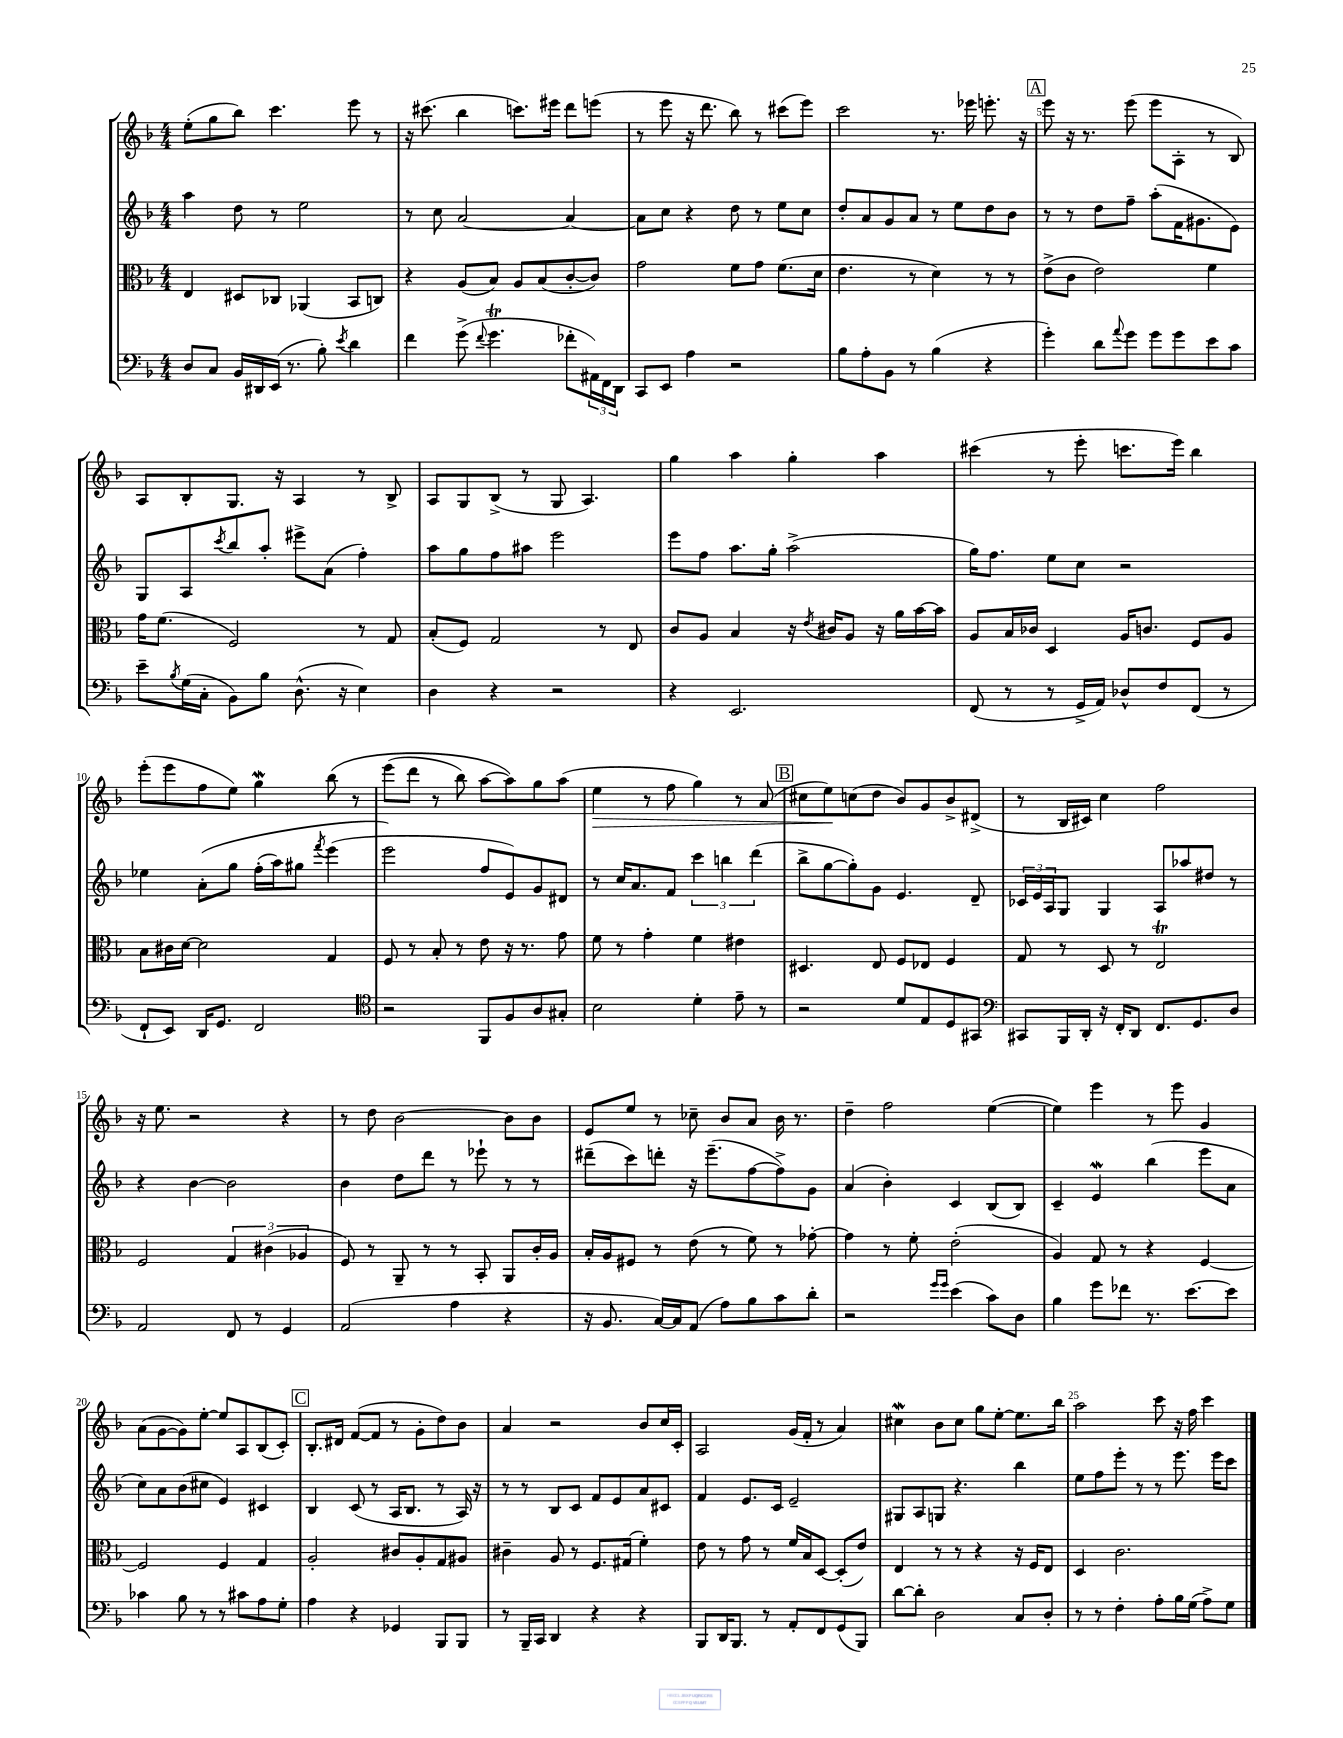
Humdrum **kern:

**kern	**kern	**kern	**kern
*staff4	*staff3	*staff2	*staff1
*clefF4	*clefC3	*clefG2	*clefG2
*k[b-]	*k[b-]	*k[b-]	*k[b-]
*M4/4	*M4/4	*M4/4	*M4/4
8D	4E	4aa	(8ee'
8C	.	.	8gg
16BB-	8D#	8dd	8bb-)
16DD#	.	.	.
(16EE	8C-	8r	4.ccc
8.r	.	.	.
.	(4AA-	2ee	.
8B-')	.	.	.
8qe	.	.	.
4d	8BB-	.	8eee
.	8C)	.	8r
=	=	=	=
4f	4r	8r	16r
.	.	.	(8.ccc#
.	.	8cc	.
(8g^	(8A	[2a	4bb-
8qqf	.	.	.
4.g	8B-)	.	.
.	8A	.	8.ccc)
.	(8B-	.	.
.	.	.	16eee#
8f-'	[8c'	4a_	8ddd
24AA#)	8c])	.	(8eee
24FF	.	.	.
24DD	.	.	.
=	=	=	=
8CC	2g	8a]	8r
8EE	.	8cc	8eee
4A	.	4r	16r
.	.	.	8.ddd
2r	8f	8dd	8bb-)
.	8g	8r	8r
.	(8.f	8ee	(8ccc#
.	.	8cc	8eee)
.	16d	.	.
=	=	=	=
8B-	4.e	8dd'	2ccc
8A'	.	8a	.
8BB-	.	8g	.
8r	8r	8a	.
(4B-	4d)	8r	8.r
.	.	8ee	.
.	.	.	16eee-
4r	8r	8dd	8.eee'
.	8r	8b-	.
.	.	.	16r
=	=	=	=
4g')	(8e^	8r	8eee
.	8c	8r	16r
.	.	.	8.r
8d	2e)	8dd	.
8qqa	.	.	.
8g	.	8ff~	(8eee
8g	.	(8aa'	8eee
8g	.	16f	8A'
.	.	8.g#	.
8e	4f	.	8r
8c	.	8e)	8B-)
=	=	=	=
8e~	16g	8G	8A
.	(8.f	.	.
8qB-	.	.	.
(16G	.	8A	8B-'
16C'	.	.	.
.	.	8qccc	.
8BB-)	2F)	8bb-	8.G
8B-	.	8aa'	.
.	.	.	16r
(8.D^^	.	8eee#^	4A
.	.	(8a	.
16r	.	.	.
4E)	8r	4ff')	8r
.	8G	.	8B-^
=	=	=	=
4D	(8B-'	8aa	8A
.	8F)	8gg	8G
4r	2G	8ff	(8B-^
.	.	8aa#	8r
2r	.	2eee	8G
.	.	.	4.A)
.	8r	.	.
.	8E	.	.
=	=	=	=
4r	8c	8eee	4gg
.	8A	8ff	.
2.EE	4B-	8.aa	4aa
.	.	16gg'	.
.	16r	(2aa^	4gg'
.	8qe	.	.
.	16c#	.	.
.	8A	.	.
.	16r	.	4aa
.	16a	.	.
.	[16b-	.	.
.	16b-]	.	.
=	=	=	=
(8FF	8A	16gg)	(4ccc#
.	.	8.ff	.
8r	16B-	.	.
.	16c-	.	.
8r	4D	8ee	8r
16GG^	.	8cc	8eee'
16AA)	.	.	.
8D-^^	16A	2r	8.ccc
.	8.c	.	.
8F	.	.	.
.	.	.	16eee)
(8FF	8F	.	4bb-
8r	8A	.	.
=	=	=	=
8FF`	8B-	4ee-	(8eee'
8EE)	16c#	.	8eee
.	[16d	.	.
16DD	2d]	&(8a'	8ff
8.GG	.	.	.
.	.	8gg	8ee)
2FF	.	(16ff'	4gg
.	.	16aa)	.
.	.	8gg#	.
.	.	8qfff	.
.	4G	(4eee	&(8bb-
.	.	.	8r
=	=	=	=
*clefC4	*	*	*
2r	8F	2eee&)	(8eee
.	8r	.	8ddd
.	8B-'	.	8r
.	8r	.	8bb-)
8FF	8e	8ff	[8aa
8F	16r	8e)	8aa]&)
.	8.r	.	.
8A	.	8g	8gg
8G#'	8g	8d#	(8aa
=	=	=	=
2B-	8f	8r	4ee
.	8r	16cc	.
.	.	8.a	.
.	4g'	.	8r
.	.	8f	8ff
4d'	4f	6ccc	4gg)
.	.	6bb	.
8e~	4e#	.	8r
.	.	(6ddd	.
8r	.	.	(8a
=	=	=	=
2r	4.D#	8bb-^	8cc#
.	.	[8gg	8ee)
.	.	8gg'])	(8cc
.	8E	8g	8dd
8d	8F	4.e	8b-)
8E	8E-	.	8g
8D	4F	.	8b-^
8GG#	.	8d~	(8d#^
=	=	=	=
*clefF4	*	*	*
8CC#	8G	24c-	8r
.	.	24e	.
.	.	24A	.
16BBB-	8r	8G	16B-
16DD'	.	.	16c#)
16r	8D	4G	4cc
16FF'	.	.	.
8DD	8r	.	.
8.FF	2E	8A	2ff
.	.	8aa-	.
8.GG	.	.	.
.	.	8dd#	.
8D	.	8r	.
=	=	=	=
2AA	2F	4r	16r
.	.	.	8.ee
.	.	[4b-	2r
8FF	6G	2b-]	.
8r	.	.	.
.	(6c#	.	.
4GG	.	.	4r
.	6A-	.	.
=	=	=	=
(2AA	8F)	4b-	8r
.	8r	.	8dd
.	8AA~	8dd	[2b-
.	8r	8ddd	.
4A	8r	8r	.
.	8BB-'	8eee-`	.
4r	8AA	8r	8b-]
.	16c'	8r	8b-
.	16A	.	.
=	=	=	=
16r	16B-'	(8ddd#~	8e
8.BB-	16A	.	.
.	8F#	8ccc)	8ee
[16C)	8r	8ddd'	8r
16C]	.	.	.
(8AA	(8e	16r	8cc-~
.	.	(8.eee~	.
8A)	8r	.	8b-
8B-	8f)	[8ff	8a
8c	8r	8ff^])	16b-
.	.	.	8.r
8d'	[8g-'	8g	.
=	=	=	=
2r	4g-]	(4a	4dd~
.	8r	4b-')	2ff
.	8f'	.	.
16qqg	.	.	.
16qqg	.	.	.
(4e	(2e'	4c	.
8c)	.	(8B-	([4ee
8D	.	8B-)	.
=	=	=	=
4B-	4A)	4c~	4ee])
8g	8G	4e	4eee
8f-	8r	.	.
8.r	4r	(4bb-	8r
.	.	.	8eee
[8.e	.	.	.
.	[4F	8eee	4g
8e]	.	8a	.
=	=	=	=
4c-	2F]	8cc)	(8a
.	.	8a	[8g
8B-	.	(8b-	8g])
8r	.	8cc#	[8ee'
8r	4F	4e)	8ee]
8c#	.	.	8A
8A	4G	4c#	(8B-
8G'	.	.	8c')
=	=	=	=
4A	2A'	4B-	8.B-'
.	.	.	16d#
4r	.	(8c	([8f
.	.	8r	8f]
4GG-	8c#	16A	8r
.	.	8.B-	.
.	8A'	.	8g'
8BBB-	8G	8r	8dd)
8BBB-	8A#	16A)	8b-
.	.	16r	.
=	=	=	=
8r	4c#~	8r	4a
16BBB-~	.	8r	.
16CC	.	.	.
4DD	8A	8B-	2r
.	8r	8c	.
4r	8.F	8f	.
.	.	8e	.
.	(16G#	.	.
4r	4f')	8a	8b-
.	.	8c#	16cc
.	.	.	16c'
=	=	=	=
8BBB-	8e	4f	2A
16DD	8r	.	.
8.BBB-	.	.	.
.	8g	8.e	.
8r	8r	.	.
.	.	16c	.
8AA'	16f	2e~	(16g
.	16B-	.	16f'
8FF	[8D	.	8r
(8GG	(8D']	.	4a)
8BBB-)	8e)	.	.
=	=	=	=
[8d	4E	8G#	4cc#
8d']	.	8A	.
2D	8r	8G	8b-
.	8r	4.r	8cc#
.	4r	.	8gg
.	.	.	[8ee'
8C	16r	4bb-	8.ee]
.	16F	.	.
8D'	8E	.	.
.	.	.	16bb-
=	=	=	=
8r	4D	8ee	2aa
8r	.	8ff	.
4F'	2.c	8eee'	.
.	.	8r	.
8A'	.	8r	8ccc
16B-	.	8.eee	16r
(16G	.	.	16ff
8A^)	.	.	4ccc
.	.	16eee	.
8G	.	8ccc	.
==	==	==	==
*-	*-	*-	*-
